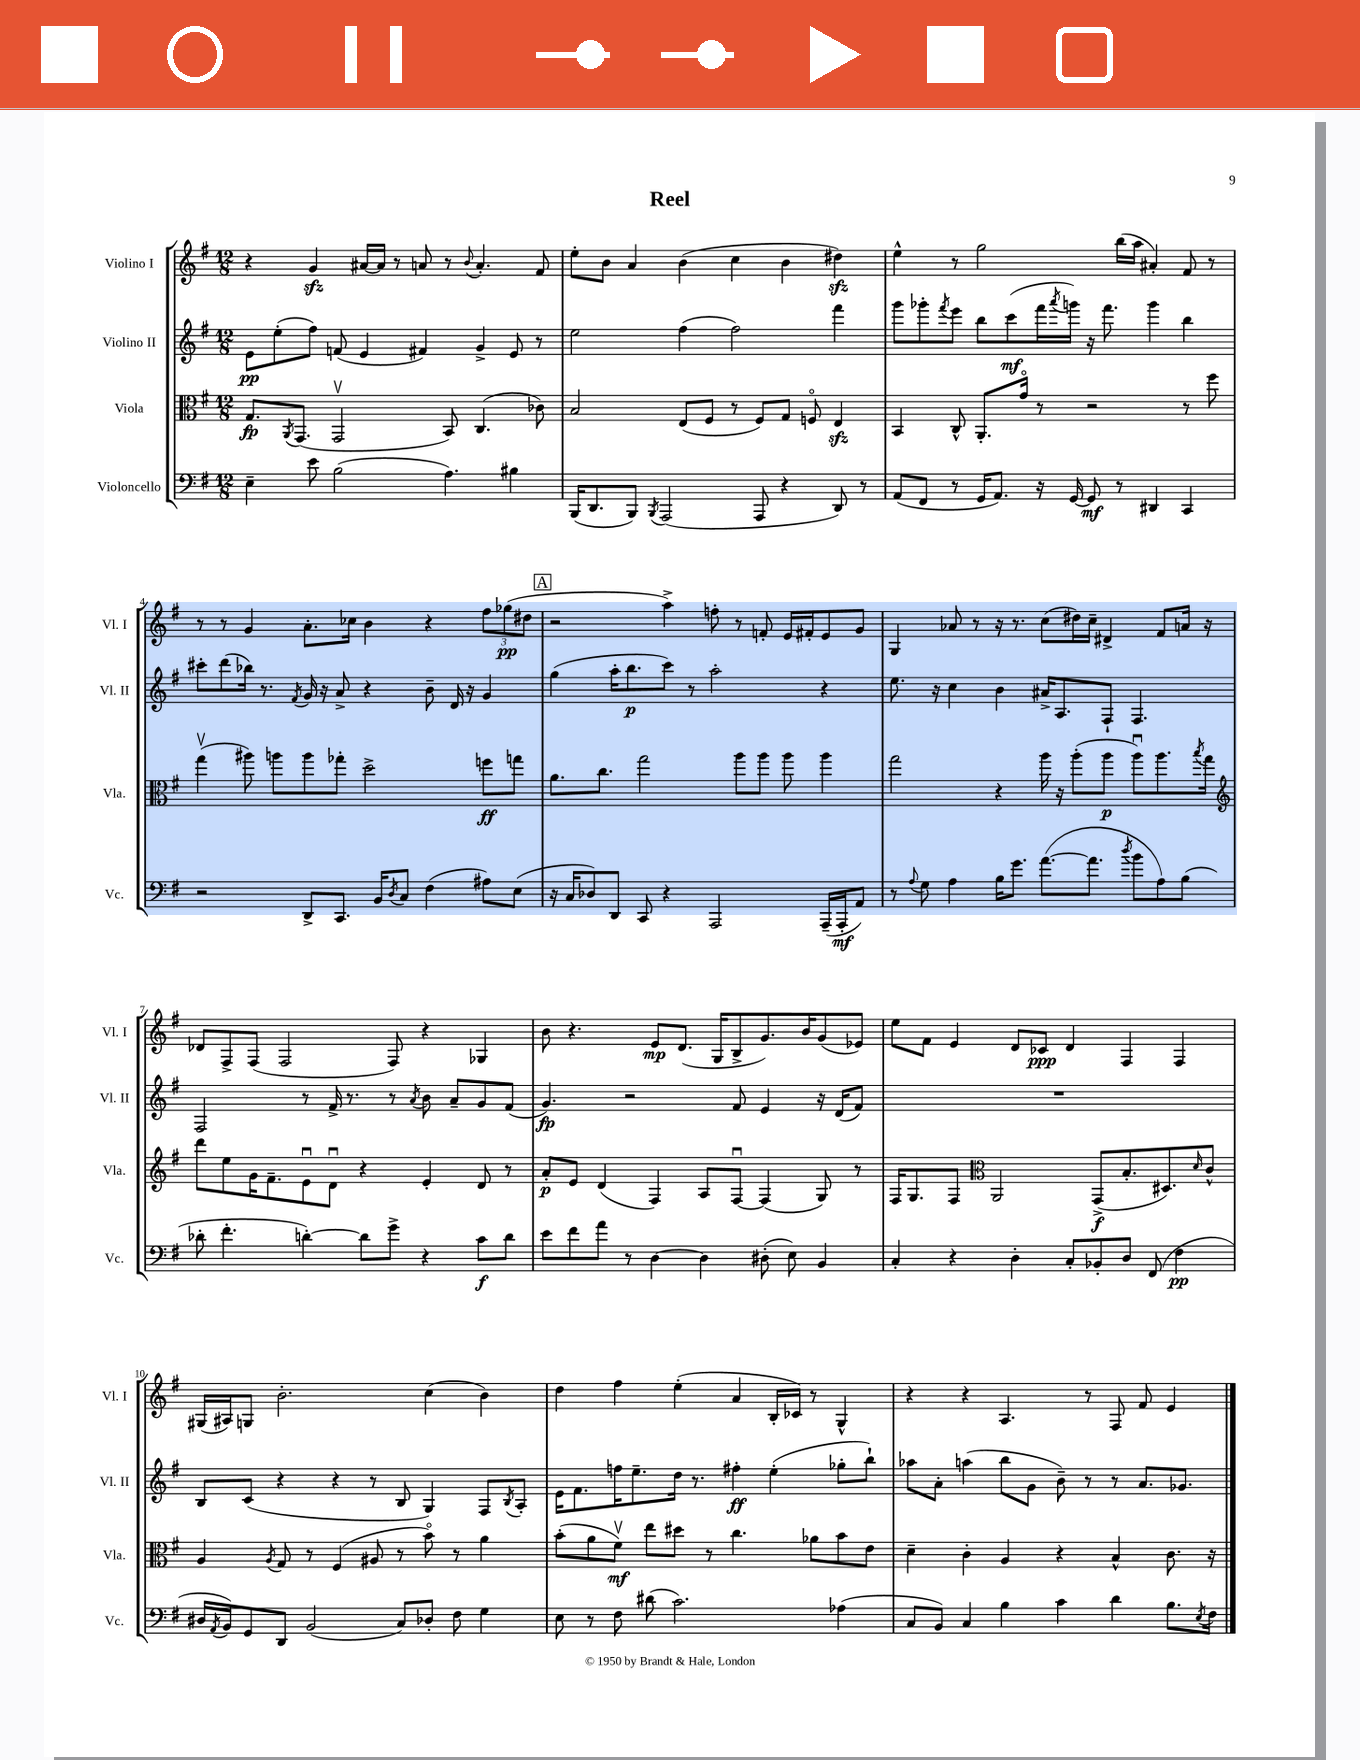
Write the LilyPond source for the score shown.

\header { title = "Reel" }
<<
\new StaffGroup <<
\new Staff = "s0" \with { instrumentName = "Violino I" shortInstrumentName = "Vl. I" } {
    \clef treble \key g \major \numericTimeSignature \time 12/8
    r4 g'4\sfz ais'16~ ais'16 r8 a'8 r8 \appoggiatura { b'8 } a'4.-. fis'8 |
    e''8-. b'8 a'4 b'4( c''4 b'4 dis''4\sfz) |
    e''4-^ r8 g''2 b''16( a''16 ais'4-.) fis'8 r8 |
    r8 r8 g'4 a'8.-. ces''16 b'4 r4 \tuplet 3/2 { fis''8 ges''8\pp( dis''8 } |
    \mark \markup { \box "A" } r2 a''4->) f''8-. r8 f'8-. e'16 fis'16-. e'8 g'8 |
    g4 aes'8 r8 r16 r8. c''8( dis''16) c''16-- dis'4-> fis'8 a'16 r16 |
    des'8 fis8-> fis8( fis2 fis8) r4 ges4 |
    b'8 r4. e'8\mp d'8.( g16 b8-> g'8.) b'16 g'8( ees'8) |
    e''8 fis'8 e'4 d'8 ces'8\ppp d'4 fis4 fis4 |
    gis16( ais16) g8 b'2.-. c''4( b'4) |
    d''4 fis''4 e''4-.( a'4 b16-. ces'16) r8 g4-^ |
    r4 r4 a4. r8 fis8 fis'8 e'4 \bar "|." |
}
\new Staff = "s1" \with { instrumentName = "Violino II" shortInstrumentName = "Vl. II" } {
    \clef treble \key g \major \numericTimeSignature \time 12/8
    e'8\pp e''8-.( fis''8) f'8( e'4 fis'4) g'4-> e'8 r8 |
    e''2 fis''4( fis''2) fis'''4 |
    g'''8 ges'''8-. \acciaccatura { fis'''8 } e'''8 b''8 c'''8\mf( fis'''16 \acciaccatura { a'''8 } g'''16) r16 fis'''8. g'''4 b''4 |
    cis'''8-. d'''8( bes''16) r8. \acciaccatura { fis'8 } g'16 r16 a'8-> r4 b'8-- d'16 r16 g'4 |
    \mark \markup { \box "A" } g''4( a''16-. b''8.\p c'''8) r8 a''2-. r4 |
    e''8. r16 c''4 b'4 ais'16-> a8. fis8-! fis4. |
    fis2 r8 fis'16-> r8. r8 \acciaccatura { a'8 } b'8 a'8-- g'8 fis'8( |
    g'4.\fp) r2 fis'8 e'4 r16 d'16( fis'8) |
    R1. |
    b8 c'8( r4 r4 r8 b8 g4) fis8 \acciaccatura { b8 } a8-. |
    e'16 fis'8. f''16 e''8.-- d''16 r8. fis''4-.\ff e''4-.( ges''8-. b''8-!) |
    aes''8 a'8-. a''4( b''8 g'8 b'8--) r8 r8 a'8. ges'8. \bar "|." |
}
\new Staff = "s2" \with { instrumentName = "Viola" shortInstrumentName = "Vla." } {
    \clef alto \key g \major \numericTimeSignature \time 12/8
    g8.\fp \acciaccatura { a,8 } g,8.( g,2\upbow b,8) c4.( ces'8) |
    b2 e8( fis8 r8 fis8) g8 f8\flageolet e4\sfz |
    b,4 c8-^ a,8.-. g'16\flageolet r8 r2 r8 fis''8 |
    g''4\upbow( ais''8) a''8 a''8 ges''8-. d''2-> f''8\ff g''8 |
    \mark \markup { \box "A" } a'8. c''8. g''2 a''8 a''8 a''8 a''4 |
    g''2 r4 a''16 r16 a''8-.( a''8\p a''8\downbow) a''8. \acciaccatura { b''8 } g''16 |
    \clef treble d'''8 e''8 g'16 fis'8.-- e'8\downbow d'8\downbow r4 e'4-. d'8 r8 |
    a'8-.\p e'8 d'4( fis4) a8 fis8~\downbow fis4( g8) r8 |
    fis16 g8. fis8 \clef alto a,2 g,8->\f( b8.-. dis8.) \grace { d'16 } c'8-^ |
    a4 \acciaccatura { a8 } g8 r8 fis4( ais8 r8 b'8\flageolet) r8 a'4 |
    b'8-.( a'8 fis'8\upbow\mf) e''8 dis''8 r8 c''4. aes'8 b'8 e'8 |
    d'4-- c'4-. a4 r4 b4-^ c'8. r16 \bar "|." |
}
\new Staff = "s3" \with { instrumentName = "Violoncello" shortInstrumentName = "Vc." } {
    \clef bass \key g \major \numericTimeSignature \time 12/8
    e4-- e'8 b2( a4.) bis4 |
    b,,16( d,8. b,,8) \acciaccatura { b,,8 } a,,2( a,,8 r4 d,8) r8 |
    a,8( fis,8 r8 g,16 a,8.) r16 g,16~ g,8\mf r8 dis,4 c,4 |
    r2 d,8-> c,8. b,16 \acciaccatura { d8 } c8 fis4( ais8) e8( |
    \mark \markup { \box "A" } r16 c16 des8) d,8 c,8 r4 a,,2 a,,16--( a,,16-.\mf a,8) |
    r8 \appoggiatura { a8 } g8 a4 b16 g'8. a'8.~( a'8. \acciaccatura { d''8 } b'8 a8) b8( |
    des'8-. fis'4.-. d'4~-.) d'8 g'8-> r4 c'8\f d'8 |
    e'8 fis'8 a'8 r8 d4~ d4 dis8-.( e8) b,4 |
    c4-. r4 d4-. c8-. bes,8-. d8 fis,8( fis4\pp |
    dis16 \acciaccatura { a,8 } b,16) g,8 d,8 b,2( c8) des8-. fis8 g4 |
    e8 r8 fis8 dis'8( c'2.) aes4( |
    c8 b,8) c4 b4 c'4 d'4 b8. \acciaccatura { e8 } fis16 \bar "|." |
}
>>
>>
